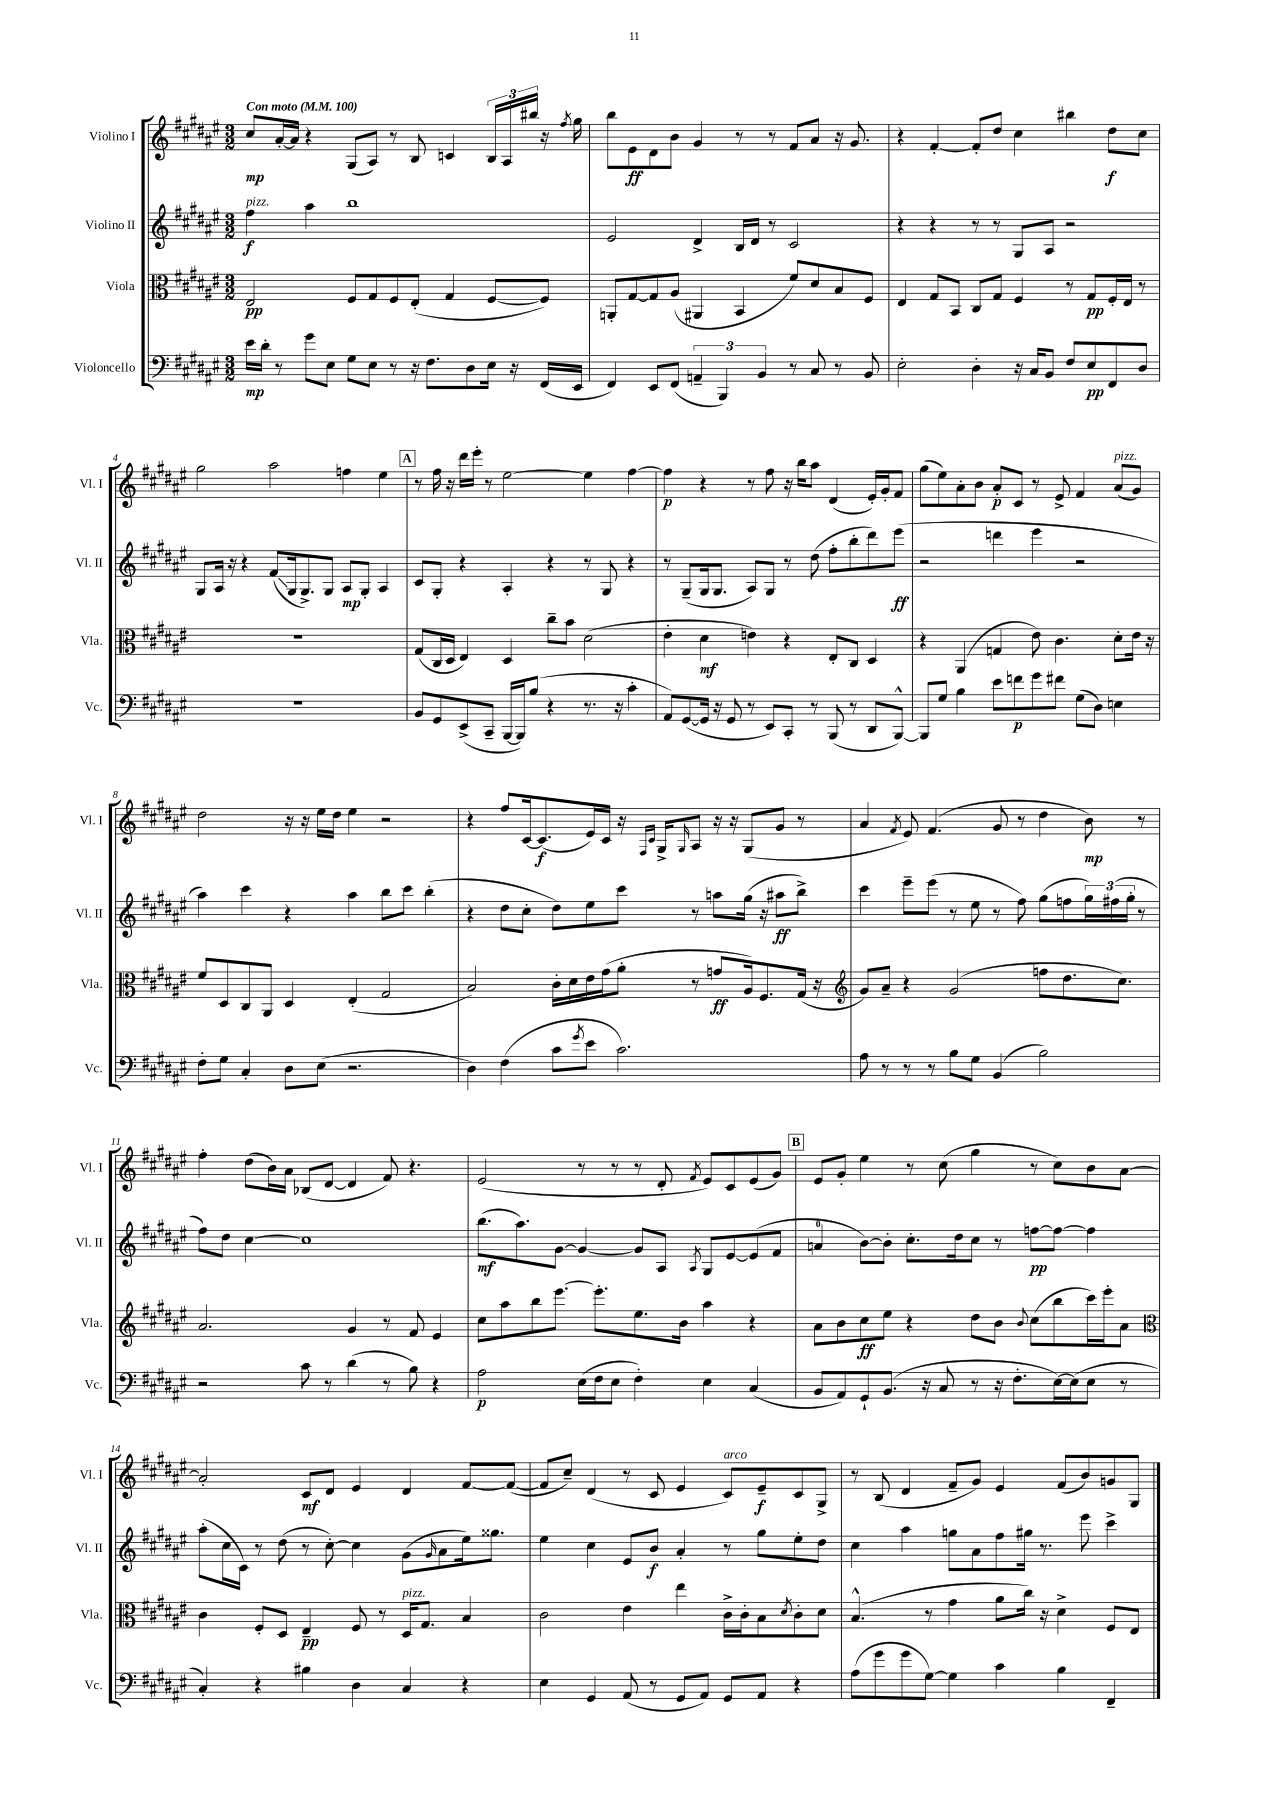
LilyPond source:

<<
\new StaffGroup <<
\new Staff = "s0" \with { instrumentName = "Violino I" shortInstrumentName = "Vl. I" } {
    \clef treble \key fis \major \numericTimeSignature \time 3/2 \tempo "Con moto" 4 = 100
    cis''8\mp ais'16~-. ais'16 r4 gis8( ais8) r8 b8 c'4 \tuplet 3/2 { b16 ais16 bis''16 } r16 \acciaccatura { fis''8 } gis''16 |
    b''8 eis'8\ff dis'8 b'8 gis'4 r8 r8 fis'8 ais'8 r16 gis'8. |
    r4 fis'4~-. fis'8-. dis''8 cis''4 bis''4 dis''8\f cis''8 |
    gis''2 ais''2 f''4 eis''4 |
    \mark \markup { \box "A" } r8 fis''16 r16 dis'''16 eis'''16-. r8 eis''2~ eis''4 fis''4~ |
    fis''4\p r4 r8 fis''8 r16 b''16 ais''8 dis'4( eis'16-.) gis'16-. fis'8 |
    gis''8( eis''8) ais'8-. b'8 ais'8-.\p cis'8 r8 eis'8-> fis'4 ais'8^\markup { \italic "pizz." }( gis'8) |
    dis''2 r16 r16 eis''16 dis''16 eis''4 r2 |
    r4 fis''8 cis'16~ cis'8.\f( eis'16) cis'16 r16 \grace { fis16 cis'16 } gis16-> \grace { gis16 } ais8 r16 r16 gis8( gis'8 r8 |
    ais'4 \acciaccatura { fis'8 } eis'8) fis'4.( gis'8 r8 dis''4 b'8\mp) r8 |
    fis''4-. dis''8( b'16) ais'16 bes8( dis'8~ dis'4 fis'8) r4. |
    eis'2( r8 r8 r8 dis'8-. \acciaccatura { fis'8 } eis'8) cis'8 eis'8( gis'8) |
    \mark \markup { \box "B" } eis'8 gis'8-. eis''4 r8 cis''8( gis''4 r8 cis''8) b'8 ais'8~ |
    ais'2-. cis'8\mf dis'8 eis'4 dis'4 fis'8~ fis'8~( |
    fis'8 cis''8--) dis'4( r8 cis'8 eis'4 cis'8^\markup { \italic "arco" }) eis'8--\f cis'8 gis8-> |
    r8 b8( dis'4 fis'8-- gis'8) eis'4 fis'8( b'8) g'8 gis8 \bar "|." |
}
\new Staff = "s1" \with { instrumentName = "Violino II" shortInstrumentName = "Vl. II" } {
    \clef treble \key fis \major \numericTimeSignature \time 3/2
    fis''4\f^\markup { \italic "pizz." } ais''4 b''1 |
    eis'2 dis'4-> b16 dis'16 r8 cis'2 |
    r4 r4 r8 r8 gis8 ais8 r2 |
    gis8 ais16 r16 r4 fis'8\glissando( gis16 gis8.->) gis8 ais8\mp gis8-. ais4 |
    \mark \markup { \box "A" } cis'8 gis8-. r4 ais4-. r4 r8 gis8 r4 |
    r8 gis8--( gis16 gis8. ais8) gis8 r8 dis''8( fis''8-. b''8-. dis'''8) eis'''8\ff( |
    r2 d'''4 eis'''4 r2 |
    ais''4) cis'''4 r4 ais''4 b''8 cis'''8 b''4-.( |
    r4 dis''8 cis''8-. dis''8) eis''8 cis'''8 r8 a''8 gis''16( r16 ais''8\ff b''8->) |
    cis'''4 eis'''8-- eis'''8( r8 eis''8 r8 fis''8) gis''8( f''8 \tuplet 3/2 { gis''16) fis''16( gis''16-. } r8 |
    fis''8) dis''8 cis''4~ cis''1 |
    b''8.\mf( ais''8.) gis'8~ gis'4~ gis'8 ais8 \acciaccatura { ais8 } gis8 eis'8~ eis'8( fis'8 |
    \mark \markup { \box "B" } a'4-0 b'8~) b'8-. cis''8.-. dis''16 cis''8 r8 f''8~\pp f''8~ f''4 |
    ais''8-.( cis''16 cis'16) r8 dis''8( r8 cis''8~-.) cis''4 gis'8( \grace { gis'16 } ais'8 eis''16) gisis''8. |
    eis''4 cis''4 eis'8 b'8\f ais'4-. r8 gis''8 eis''8-. dis''8 |
    cis''4 ais''4 g''8 ais'8 fis''8 gis''16 r8. eis'''8 cis'''4-> \bar "|." |
}
\new Staff = "s2" \with { instrumentName = "Viola" shortInstrumentName = "Vla." } {
    \clef alto \key fis \major \numericTimeSignature \time 3/2
    eis2\pp fis8 gis8 fis8 eis8-.( gis4 fis8~ fis8) |
    a,8-. gis8~ gis8 ais8( ais,4 b,4 fis'8) dis'8 b8 fis8 |
    eis4 gis8 b,8 cis8 gis8 fis4 r8 gis8\pp fis16-. eis16 r8 |
    R1. |
    \mark \markup { \box "A" } gis8( cis16 dis16 eis4) dis4 cis''8-- b'8 dis'2( |
    eis'4-. dis'4\mf e'4) r4 eis8-. cis8 dis4 |
    r4 ais,4( g4 eis'8) cis'4. dis'8-. eis'16 r16 |
    fis'8 dis8 cis8 ais,8 dis4 eis4-.( gis2 |
    b2) cis'16-. dis'16 eis'16 gis'16( ais'8-. r8 g'8\ff ais16) fis8. gis16( r16 |
    \clef treble gis'8) ais'8-- r4 gis'2( f''8 dis''8. cis''8.) |
    ais'2. gis'4 r8 fis'8 eis'4 |
    cis''8 ais''8 b''8 eis'''8.~ eis'''8.-. eis''8. b'16 ais''4 r4 |
    \mark \markup { \box "B" } ais'8 b'8 cis''8\ff eis''8 r4 dis''8 b'8 \appoggiatura { b'8 } cis''8( b''8 cis'''16) eis'''16-. ais'8 |
    \clef alto cis'4 fis8-. dis8 eis4--\pp fis8 r8 dis16^\markup { \italic "pizz." } gis8. b4 |
    cis'2 eis'4 eis''4 cis'16-> cis'16-. b8 \acciaccatura { dis'8 } cis'8-. dis'8 |
    b4.-^( r8 gis'4 ais'8 cis''16) r16 dis'4-> fis8 eis8 \bar "|." |
}
\new Staff = "s3" \with { instrumentName = "Violoncello" shortInstrumentName = "Vc." } {
    \clef bass \key fis \major \numericTimeSignature \time 3/2
    eis'16\mp dis'16-. r8 gis'8 eis8 gis8 eis8 r8 r16 fis8. dis8 eis16 r16 fis,16( eis,16 |
    fis,4) eis,8 fis,8( \tuplet 3/2 { a,4-- b,,4) b,4 } r8 cis8 r8 b,8 |
    eis2-. dis4-. r16 cis16 b,8 fis8 eis8\pp fis,8 dis8 |
    R1. |
    \mark \markup { \box "A" } b,8 gis,8 eis,8->( cis,8-- b,,16~ b,,16) b8( r4 r8. r16 cis'4-. |
    ais,8) gis,8~( gis,16 r16 gis,8 r8 eis,8) cis,8-. r8 b,,8( r8 dis,8 b,,8~-^) |
    b,,8 gis8 b4 eis'8 f'8\p gis'8 fis'8 gis8( dis8) e4 |
    fis8-. gis8 cis4-. dis8 eis8( r2. |
    dis4) fis4( cis'8 \acciaccatura { gis'8 } eis'8 cis'2.) |
    ais8 r8 r8 r8 b8 gis8 b,4( b2) |
    r2 cis'8 r8 dis'4( r8 b8) r4 |
    ais2\p eis16( fis16 eis8 fis4-.) eis4 cis4( |
    \mark \markup { \box "B" } b,8 ais,8) gis,8-! b,8.( r16 cis8 r8 r16 fis8.-. eis16~) eis16( eis8 r8 |
    cis4-.) r4 bis4 dis4 cis4 r4 |
    eis4 gis,4 ais,8( r8 gis,8 ais,8) gis,8 ais,8 r4 |
    ais8( gis'8 gis'8 gis8~) gis4 cis'4 b4 fis,4-- \bar "|." |
}
>>
>>
